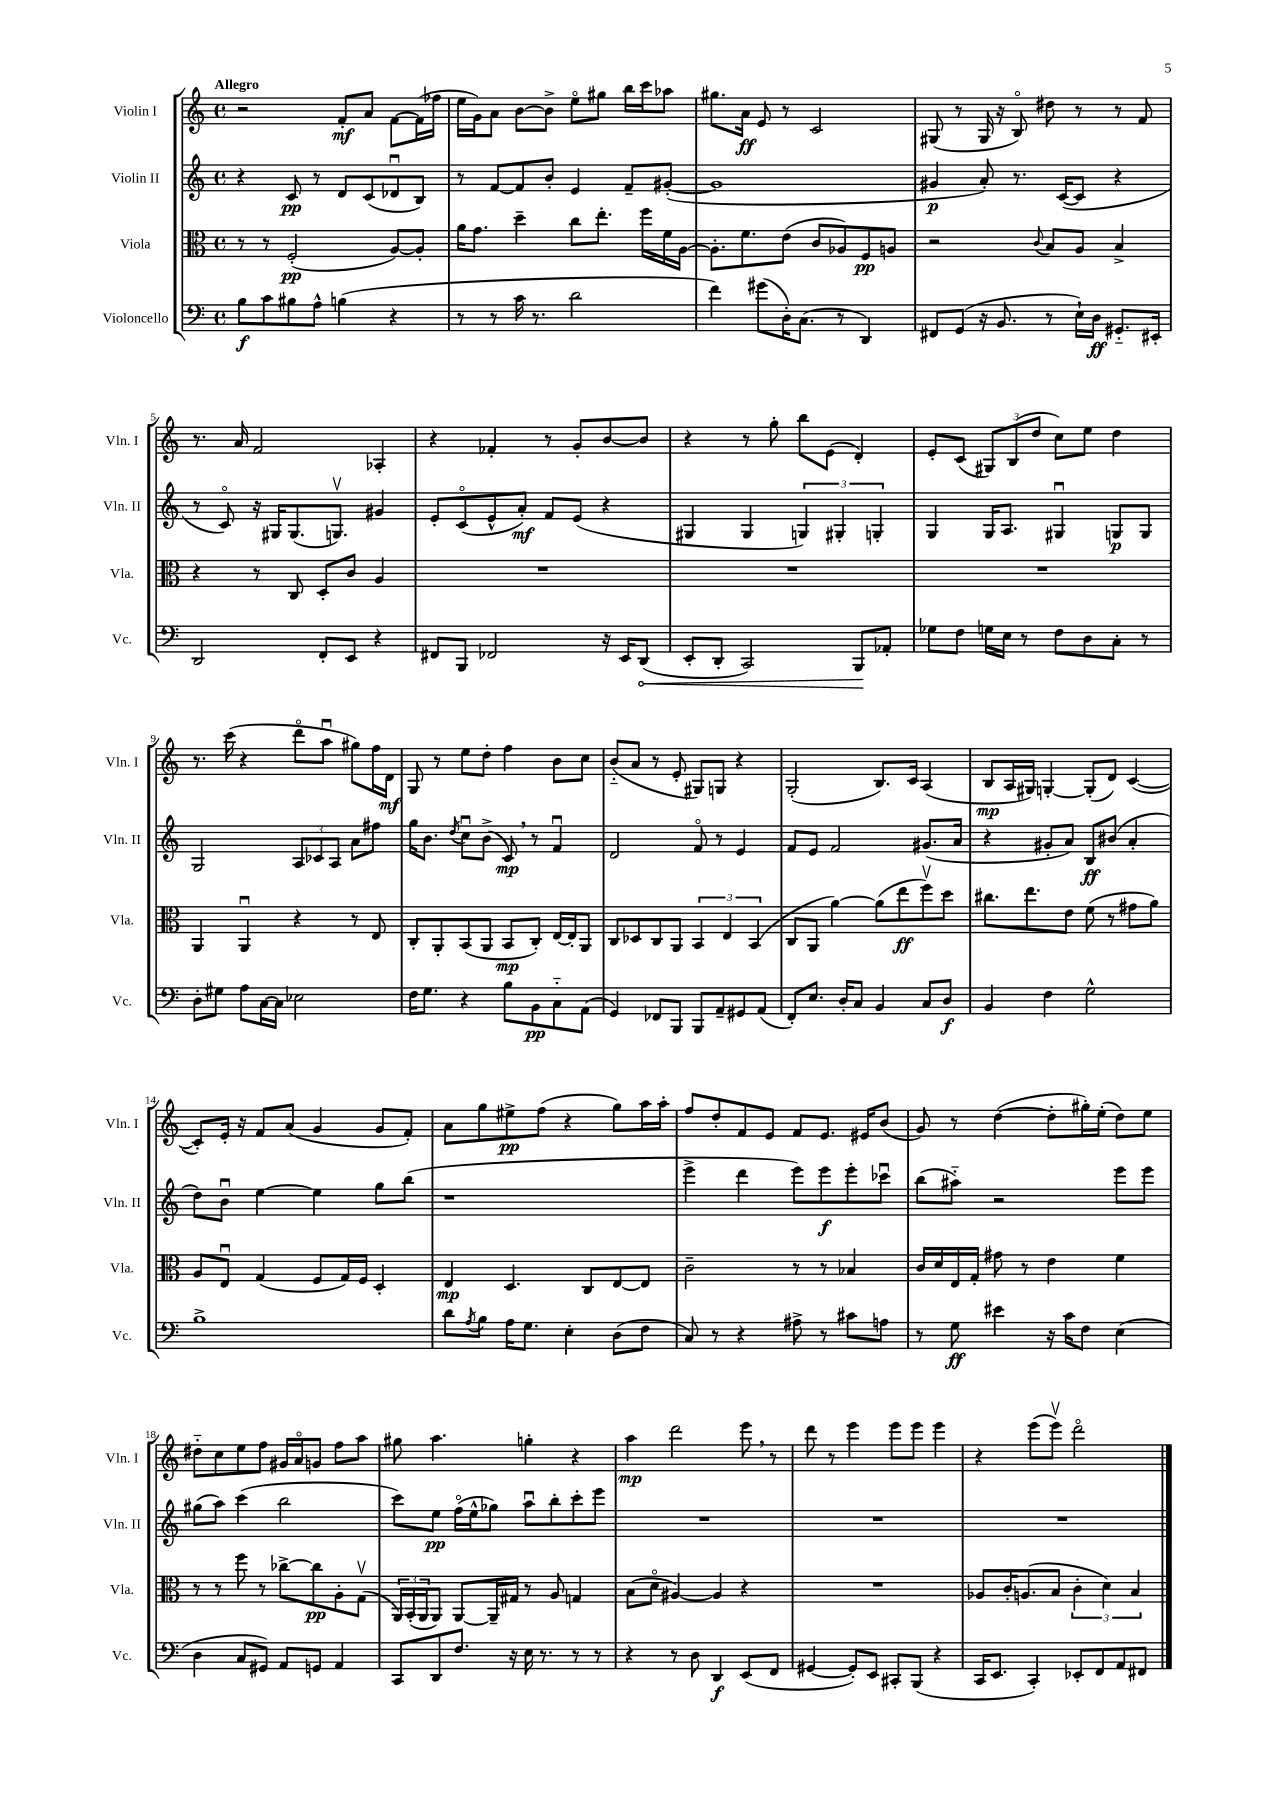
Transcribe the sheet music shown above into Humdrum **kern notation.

**kern	**kern	**kern	**kern
*staff4	*staff3	*staff2	*staff1
*clefF4	*clefC3	*clefG2	*clefG2
*k[]	*k[]	*k[]	*k[]
*M4/4	*M4/4	*M4/4	*M4/4
*met(c)	*met(c)	*met(c)	*met(c)
8B	8r	4r	2r
8c	8r	.	.
8B#	(2F'	8c	.
8A^^	.	8r	.
(4B	.	8d	8f'
.	.	(8c	8a
4r	[8A)	8d-u	[8f
.	8A']	8B)	(16f]
.	.	.	16ff-
=	=	=	=
8r	16a	8r	16ee
.	8.g	.	16g)
8r	.	[8f	8a
16c	4dd~	8f]	[8b
8.r	.	.	.
.	.	8b'	8b^]
2d	8cc	4e	8eeo
.	8.ee'	.	8gg#
.	.	8f~	16bb
.	16ff	.	16ccc
.	16f	([8g#'	8aa-
.	[16A	.	.
=	=	=	=
4f)	8.A']	1g#]	8.gg#
.	8.f	.	16a
(8g#	.	.	8e
16D')	(8e	.	8r
(8.C	.	.	.
.	8c	.	2c
8r	8A-)	.	.
4DD)	8F	.	.
.	8A	.	.
=	=	=	=
8FF#	2r	4g#	(8G#
(8GG	.	.	8r
16r	.	8a')	16G#
8.BB	.	.	16r
.	.	8.r	8Bo)
.	8qqc	.	.
8r	8B	.	8dd#
.	.	([16c	.
16E`)	8A	8c]	8r
16D	.	.	.
8.GG#'~	4B^	4r	8r
.	.	.	8f
16EE#'	.	.	.
=	=	=	=
2DD	4r	8r	8.r
.	.	8co)	.
.	.	.	16a
.	8r	16r	2f
.	.	16G#	.
.	8C	(8.G#	.
8FF'	8D'	.	.
.	.	8.Gv)	.
8EE	8c	.	.
4r	4A	4g#	4A-'
=	=	=	=
8FF#	1r	8e'	4r
8BBB	.	(8co	.
2FF-	.	8e^^	4f-'
.	.	8a')	.
.	.	8f	8r
.	.	(8e	8g'
16r	.	4r	[8b
16EE	.	.	.
(8DD	.	.	8b]
=	=	=	=
8EE'	1r	4G#	4r
8DD'	.	.	.
2CC)	.	4G#	8r
.	.	.	8gg'
.	.	6G)	8bb
.	.	.	(8e
.	.	6G#'	.
8BBB	.	.	4d')
.	.	6G'	.
8AA-'	.	.	.
=	=	=	=
8G-	1r	4G	8e'
8F	.	.	(8c
16G	.	16G	12G#)
16E	.	8.A	.
.	.	.	(12B
8r	.	.	.
.	.	.	12dd
8F	.	4G#u	8cc)
8D	.	.	8ee
8C'	.	8G	4dd
8r	.	8G	.
=	=	=	=
8D'	4AA	2G	8.r
8G#	.	.	.
.	.	.	(16ccc
8A	4AAu	.	4r
[16C	.	.	.
16C]	.	.	.
2E-	4r	12A	8dddo
.	.	12c-	.
.	.	.	8aau
.	.	12A	.
.	8r	8a	8gg#)
.	8E	8ff#	16ff
.	.	.	16d
=	=	=	=
16F	8C'	16gg	8G
8.G	.	8.b	.
.	8AA'	.	8r
.	.	8qdd	.
4r	(8BB	8ccu	8ee
.	8AA	(8b^	8dd'
8B	8BB	8c)	4ff
8BB	8C')	8r	.
8C'~	[16E	4fu	8b
.	16E']	.	.
(8AA	8AA	.	8cc
=	=	=	=
4GG)	8C	2d	(8b'~
.	8D-	.	8a
8FF-	8C	.	8r
8BBB	8AA	.	8e'
8BBB	6BB	8fo	8G#)
8AA~	.	8r	8G
.	6E	.	.
8GG#	.	4e	4r
.	(6BB	.	.
(8AA	.	.	.
=	=	=	=
8FF')	8C	8f	(2G'
8.E	8AA	8e	.
.	[4a)	2f	.
16D'	.	.	.
8C	.	.	.
4BB	(8a]	.	8.B)
.	8ee	.	.
.	.	.	16c
8C	8ffv)	(8.g#	(4A
8D	8dd	.	.
.	.	16a	.
=	=	=	=
4BB	8.cc#	4r	8B
.	.	.	16A
.	8.ee	.	16G#)
4F	.	8g#'	[4G'
.	8e	8a)	.
2G^^	(8f	8B	(8G']
.	8r	(8b#	8d)
.	8g#	4a'	([4c
.	8a)	.	.
=	=	=	=
1B^	8A	8dd)	8c'])
.	8Eu	8bu	16e'
.	.	.	16r
.	(4G	[4ee	8f
.	.	.	(8a
.	8F	4ee]	4g
.	16G)	.	.
.	16F	.	.
.	4D'	8gg	8g
.	.	(8bb	8f')
=	=	=	=
8d	4E	1r	8a
8qA	.	.	.
8B	.	.	8gg
16A	4.D	.	8ee#^
8.G	.	.	.
.	.	.	(8ff
4E'	.	.	4r
.	8C	.	.
(8D	[8E	.	8gg)
8F	8E]	.	16aa
.	.	.	16aa'
=	=	=	=
8C)	2c~	4eee^	8ff
8r	.	.	8dd'
4r	.	4ddd	8f
.	.	.	8e
8A#^	8r	8eee)	8f
8r	8r	8eee	8.e
8c#	4B-	8eee'	.
.	.	.	16e#
8A	.	8ccc-u	(8b
=	=	=	=
8r	16c	(8bb	8g)
.	16d	.	.
8G	16E	8aa#'~)	8r
.	16G'	.	.
4e#	8g#	2r	([4dd
.	8r	.	.
16r	4e	.	8dd']
16c	.	.	.
8F	.	.	16gg#')
.	.	.	(16ee'
(4E	4f	8eee	8dd)
.	.	8eee	8ee
=	=	=	=
4D	8r	(8gg#	8dd#'~
.	8r	8aa)	8cc
8C	8ff	(4ccc	8ee
8GG#)	8r	.	8ff
8AA	[8cc-^	2bb	16g#
.	.	.	16ao
8GG	8cc-]	.	8g
4AA	8A'	.	8ff
.	(8Gv	.	8aa
=	=	=	=
8CC	24AA)	8ccc)	8gg#
.	(24BB'	.	.
.	24AA	.	.
8DD	8AA)	8ee	4.aa
8.F	[8AA	(16ffo	.
.	.	16ee^^	.
.	16AA~]	8gg-)	.
16r	16G#	.	.
16E	8r	8aau	4gg'
8.r	.	.	.
.	8A	8bb'	.
8r	4G	8ccc'	4r
8r	.	8eee	.
=	=	=	=
4r	(8B	1r	4aa
.	8do	.	.
8r	[4A#)	.	2ddd
8D	.	.	.
4DD	4A#]	.	.
(8EE	4r	.	8eee
8FF	.	.	8r
=	=	=	=
[4GG#	1r	1r	8ddd
.	.	.	8r
8GG#'])	.	.	4eee
8EE	.	.	.
8CC#'	.	.	8eee
(8BBB	.	.	8eee
4r	.	.	4eee
=	=	=	=
16CC	8A-	1r	4r
8.EE	.	.	.
.	16c'	.	.
.	(8.A	.	.
4CC')	.	.	(8eee
.	8B	.	8eeev)
8EE-'	6c'	.	2dddo
8FF	.	.	.
.	6d)	.	.
8AA	.	.	.
.	6B	.	.
8FF#	.	.	.
==	==	==	==
*-	*-	*-	*-
